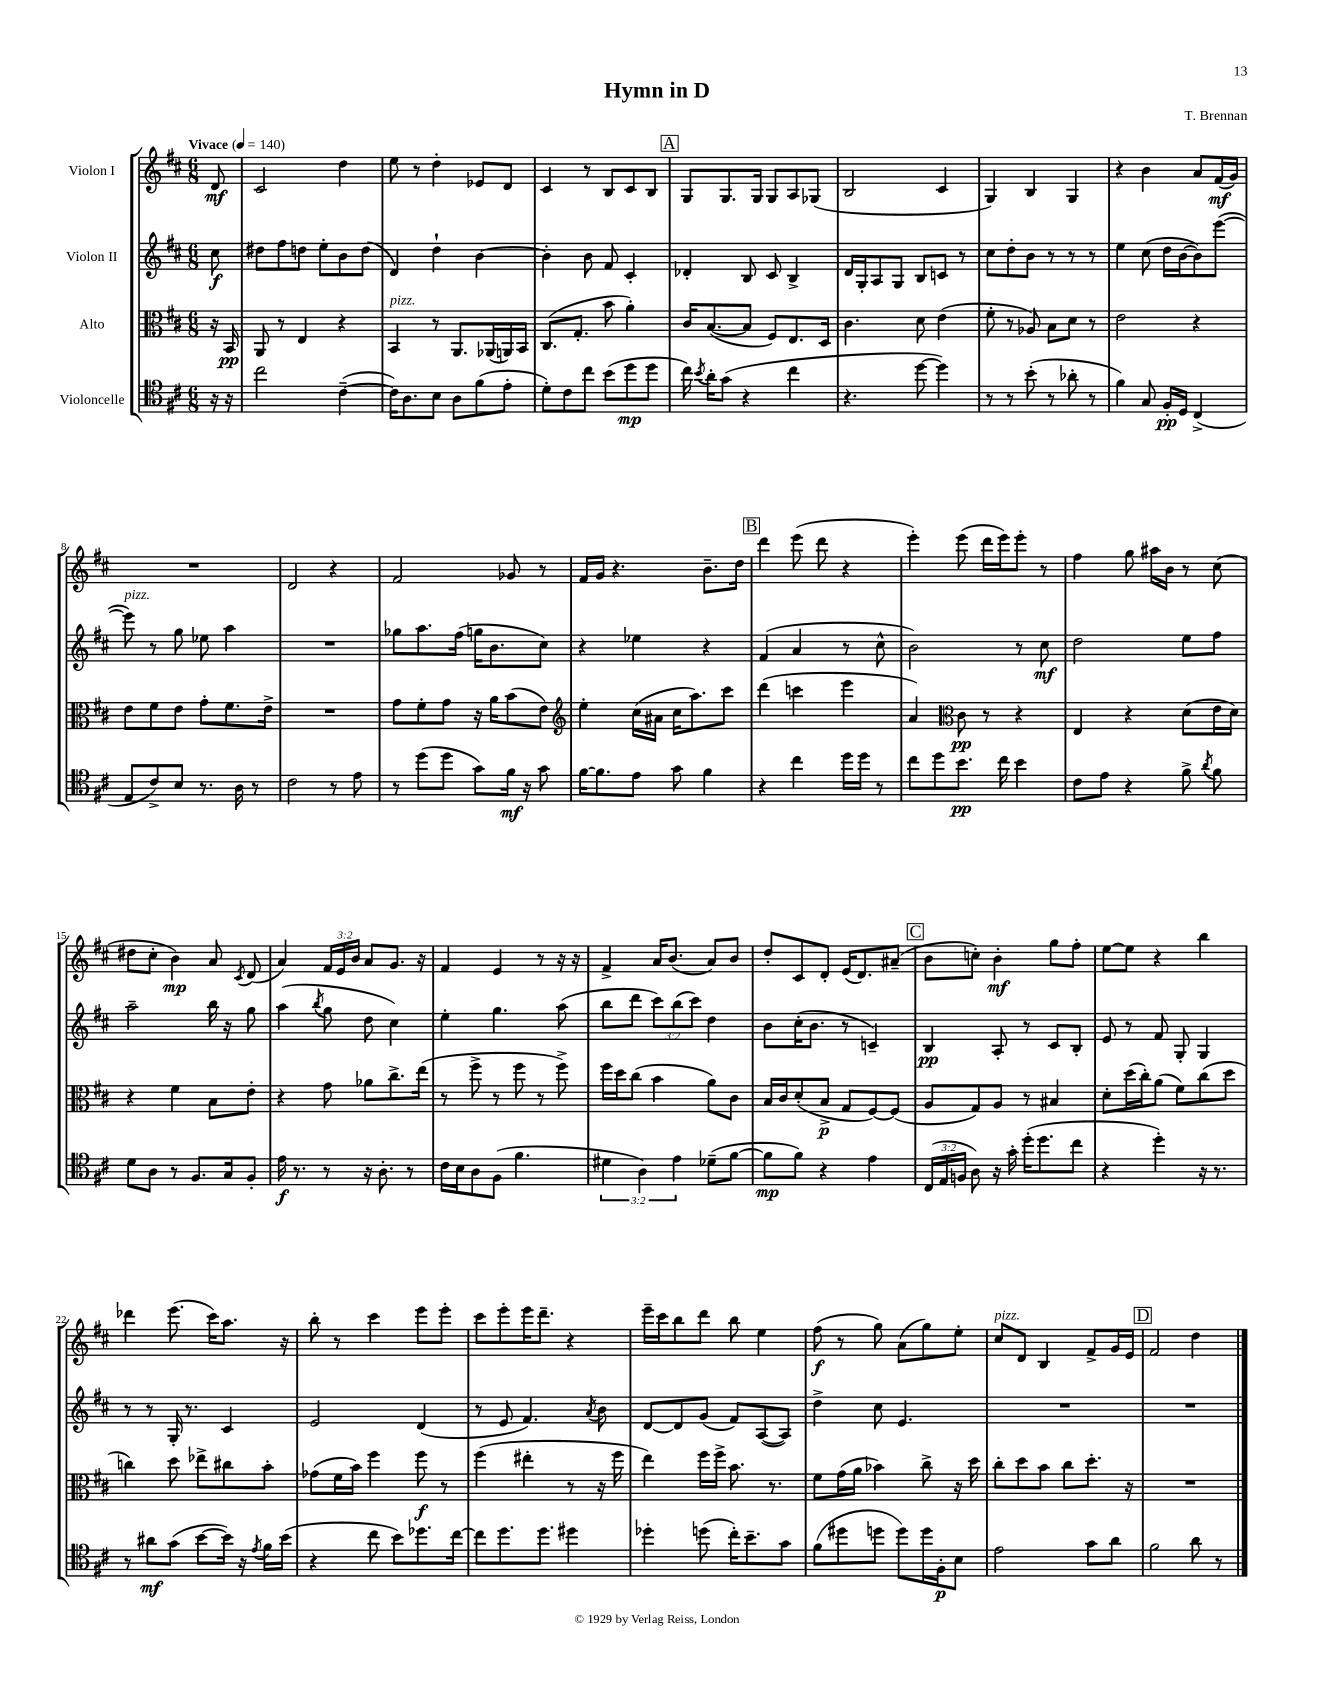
\header { title = "Hymn in D" composer = "T. Brennan" }
<<
\new StaffGroup <<
\new Staff = "s0" \with { instrumentName = "Violon I" } {
    \clef treble \key d \major \numericTimeSignature \time 6/8 \override Staff.TupletNumber.text = #tuplet-number::calc-fraction-text \partial 8 \tempo "Vivace" 4 = 140
    \autoBeamOff d'8\mf |
    cis'2 d''4 |
    e''8 r8 d''4-. ees'8[ d'8] |
    cis'4 r8 b8[ cis'8 b8] |
    \mark \markup { \box "A" } g8[ g8. g16] g8[ a8 ges8]( |
    b2 cis'4 |
    g4) b4 g4 |
    r4 b'4 a'8[ fis'16\mf( g'16]) |
    R2. |
    d'2 r4 |
    fis'2 ges'8 r8 |
    fis'16[ g'16] r4. b'8.[-- d''16] |
    \mark \markup { \box "B" } d'''4 e'''8( d'''8 r4 |
    e'''4-.) e'''8( d'''16[ e'''16) e'''8]-. r8 |
    fis''4 g''8 ais''16[ b'16] r8 cis''8( |
    dis''8[ cis''8]-. b'4\mp) a'8 \acciaccatura { cis'8 } d'8( |
    a'4) \tuplet 3/2 { fis'16[ e'16 b'16] } a'8[ g'8.] r16 |
    fis'4 e'4 r8 r16 r16 |
    fis'4-> a'16[ b'8.]( a'8[) b'8] |
    d''8[-. cis'8 d'8]-. e'16[( d'8.) ais'8]--( |
    \mark \markup { \box "C" } b'8[ c''8]-.) b'4-.\mf g''8[ fis''8]-. |
    e''8[~ e''8] r4 b''4 |
    des'''4 e'''8.( cis'''16[) a''8.] r16 |
    b''8-. r8 cis'''4 e'''8[ e'''8]-. |
    cis'''8[ e'''8-. e'''16 d'''8.]-- r4 |
    e'''16[-- cis'''16 b''8 d'''8] b''8 e''4 |
    fis''8\f( r8 g''8) a'8[( g''8) e''8]-. |
    cis''8[^\markup { \italic "pizz." } d'8] b4 fis'8[-> g'16 e'16] |
    \mark \markup { \box "D" } fis'2 d''4 \bar "|." |
}
\new Staff = "s1" \with { instrumentName = "Violon II" } {
    \clef treble \key d \major \numericTimeSignature \time 6/8 \override Staff.TupletNumber.text = #tuplet-number::calc-fraction-text \partial 8
    \autoBeamOff cis''8\f |
    dis''8[ fis''8 d''8] e''8[-. b'8 d''8]( |
    d'4) d''4-! b'4~ |
    b'4-. b'8 fis'8 cis'4-. |
    \mark \markup { \box "A" } des'4-. b8 cis'8 b4-> |
    d'16[ g16-. a8 g8] b8[ c'8] r8 |
    cis''8[ d''8-. b'8] r8 r8 r8 |
    e''4 cis''8( d''16[ b'16~ b'8) e'''8]~( |
    e'''8^\markup { \italic "pizz." }) r8 g''8 ees''8 a''4 |
    R2. |
    ges''8[ a''8. fis''16]( g''16[ b'8. cis''8]) |
    r4 ees''4 r4 |
    \mark \markup { \box "B" } fis'4( a'4 r8 cis''8-^ |
    b'2) r8 cis''8\mf |
    d''2 e''8[ fis''8] |
    a''2-- b''16 r16 g''8 |
    a''4( \acciaccatura { b''8 } g''8 d''8 cis''4) |
    e''4-. g''4. a''8( |
    b''8[ d'''8] \tuplet 3/2 { cis'''8[) b''8( cis'''8]) } d''4 |
    b'8[ cis''16-.( b'8.] r8 c'4--) |
    \mark \markup { \box "C" } b4\pp a8-. r8 cis'8[ b8]-. |
    e'8 r8 fis'8 g8-. g4 |
    r8 r8 g16-. r8. cis'4 |
    e'2 d'4( |
    r8 e'8 fis'4.) \acciaccatura { a'8 } b'8 |
    d'8[~ d'8 g'8]( fis'8[) a8~( a8]) |
    d''4-> cis''8 e'4. |
    R2. |
    \mark \markup { \box "D" } R2. \bar "|." |
}
\new Staff = "s2" \with { instrumentName = "Alto" } {
    \clef alto \key d \major \numericTimeSignature \time 6/8 \partial 8
    \autoBeamOff r16 b,16\pp |
    a,8 r8 e4 r4 |
    b,4^\markup { \italic "pizz." } r8 a,8.[ aes,16( a,16) b,16] |
    cis8.[( g8.]-. b'8 a'4-.) |
    \mark \markup { \box "A" } cis'16[ b8.~( b8] fis8[) e8. d16] |
    cis'4. d'8 e'4( |
    fis'8-. r8 aes8) b8[ d'8] r8 |
    e'2 r4 |
    e'8[ fis'8 e'8] g'8[-. fis'8. e'16]-> |
    R2. |
    g'8[ fis'8-. g'8] r16 a'16[ b'8( e'8]) |
    \clef treble e''4-. cis''16[( ais'16] cis''16[ a''8.) cis'''8] |
    \mark \markup { \box "B" } d'''4( c'''4 e'''4 |
    a'4) \clef alto cis'8\pp r8 r4 |
    e4 r4 d'8[( e'16 d'16]) |
    r4 fis'4 b8[ e'8]-. |
    r4 g'8 aes'8[ cis''8.-> e''16]( |
    r8 fis''8-> r8 fis''8 r8 fis''8->) |
    fis''16[ d''16 cis''8]( b'4 a'8[) cis'8] |
    b16[ cis'16 d'8-.( b8]->\p g8[ fis8~) fis8]( |
    \mark \markup { \box "C" } a8[ g8) a8] r8 bis4 |
    d'8[-. d''16( cis''16-.) a'8]( fis'8[) cis''8( d''8] |
    c''4) d''8 ees''8[-> cis''8 b'8]-. |
    ges'8[( fis'16 b'16]) fis''4 fis''8\f r8 |
    fis''4( eis''4-. r8 r16 fis''16 |
    e''4) fis''16[ fis''16]-> b'8. r8. |
    fis'8[ g'16( a'16] bes'4) cis''8-> r16 d''16 |
    cis''8[-. d''8 b'8] cis''8[ d''8.]-. r16 |
    \mark \markup { \box "D" } R2. \bar "|." |
}
\new Staff = "s3" \with { instrumentName = "Violoncelle" } {
    \clef tenor \key d \major \numericTimeSignature \time 6/8 \override Staff.TupletNumber.text = #tuplet-number::calc-fraction-text \partial 8
    \autoBeamOff r16 r16 |
    cis''2 cis'4~--( |
    cis'16[) a8. b8] a8[ fis'8( e'8]-. |
    d'8[-.) cis'8 cis''8] b'8[( d''8\mp d''8] |
    \mark \markup { \box "A" } cis''16) \acciaccatura { b'8 } a'16[-. g'8]( r4 cis''4 |
    r4. d''8~ d''4) |
    r8 r8 b'8-.( r8 aes'8-. r8 |
    fis'4) g8 fis16[-.\pp d16] cis4->( |
    e8[ cis'8->) b8] r8. a16 r8 |
    cis'2 r8 e'8 |
    r8 d''8[( d''8] g'8[) fis'16]\mf r16 g'8 |
    fis'16[~ fis'8. e'8] g'8 fis'4 |
    \mark \markup { \box "B" } r4 cis''4 d''16[ d''16] r8 |
    cis''8[ d''8 b'8.]\pp cis''16 b'4 |
    cis'8[ e'8] r4 fis'8-> \acciaccatura { a'8 } fis'8 |
    d'8[ a8] r8 fis8.[ g16 fis8]-. |
    e'16\f r8. r8 r16 a8.-. r8 |
    cis'16[ b16 a8 fis8]( fis'4. |
    \tuplet 3/2 { dis'4 a4) e'4 } des'8[--( fis'8]~ |
    fis'8[\mp fis'8]) r4 e'4 |
    \mark \markup { \box "C" } \tuplet 3/2 { cis16[( e16 f16] } a8) r16 g'16-. d''16[-.( d''8. cis''8] |
    r4 d''4-.) r16 r8. |
    r8 ais'8[\mf g'8]( b'8[~ b'16]) r16 \acciaccatura { e'8 } fis'16[ b'16]( |
    r4 cis''8 b'8[) des''8. cis''16]~ |
    cis''8[ d''8. d''8.] dis''4 |
    des''4-. d''8( cis''16[-.) b'8.-- g'8] |
    fis'8[( dis''8 d''8] d''8[) d''16 fis16-.\p b8] |
    e'2 g'8[ a'8] |
    \mark \markup { \box "D" } fis'2 a'8 r8 \bar "|." |
}
>>
>>
